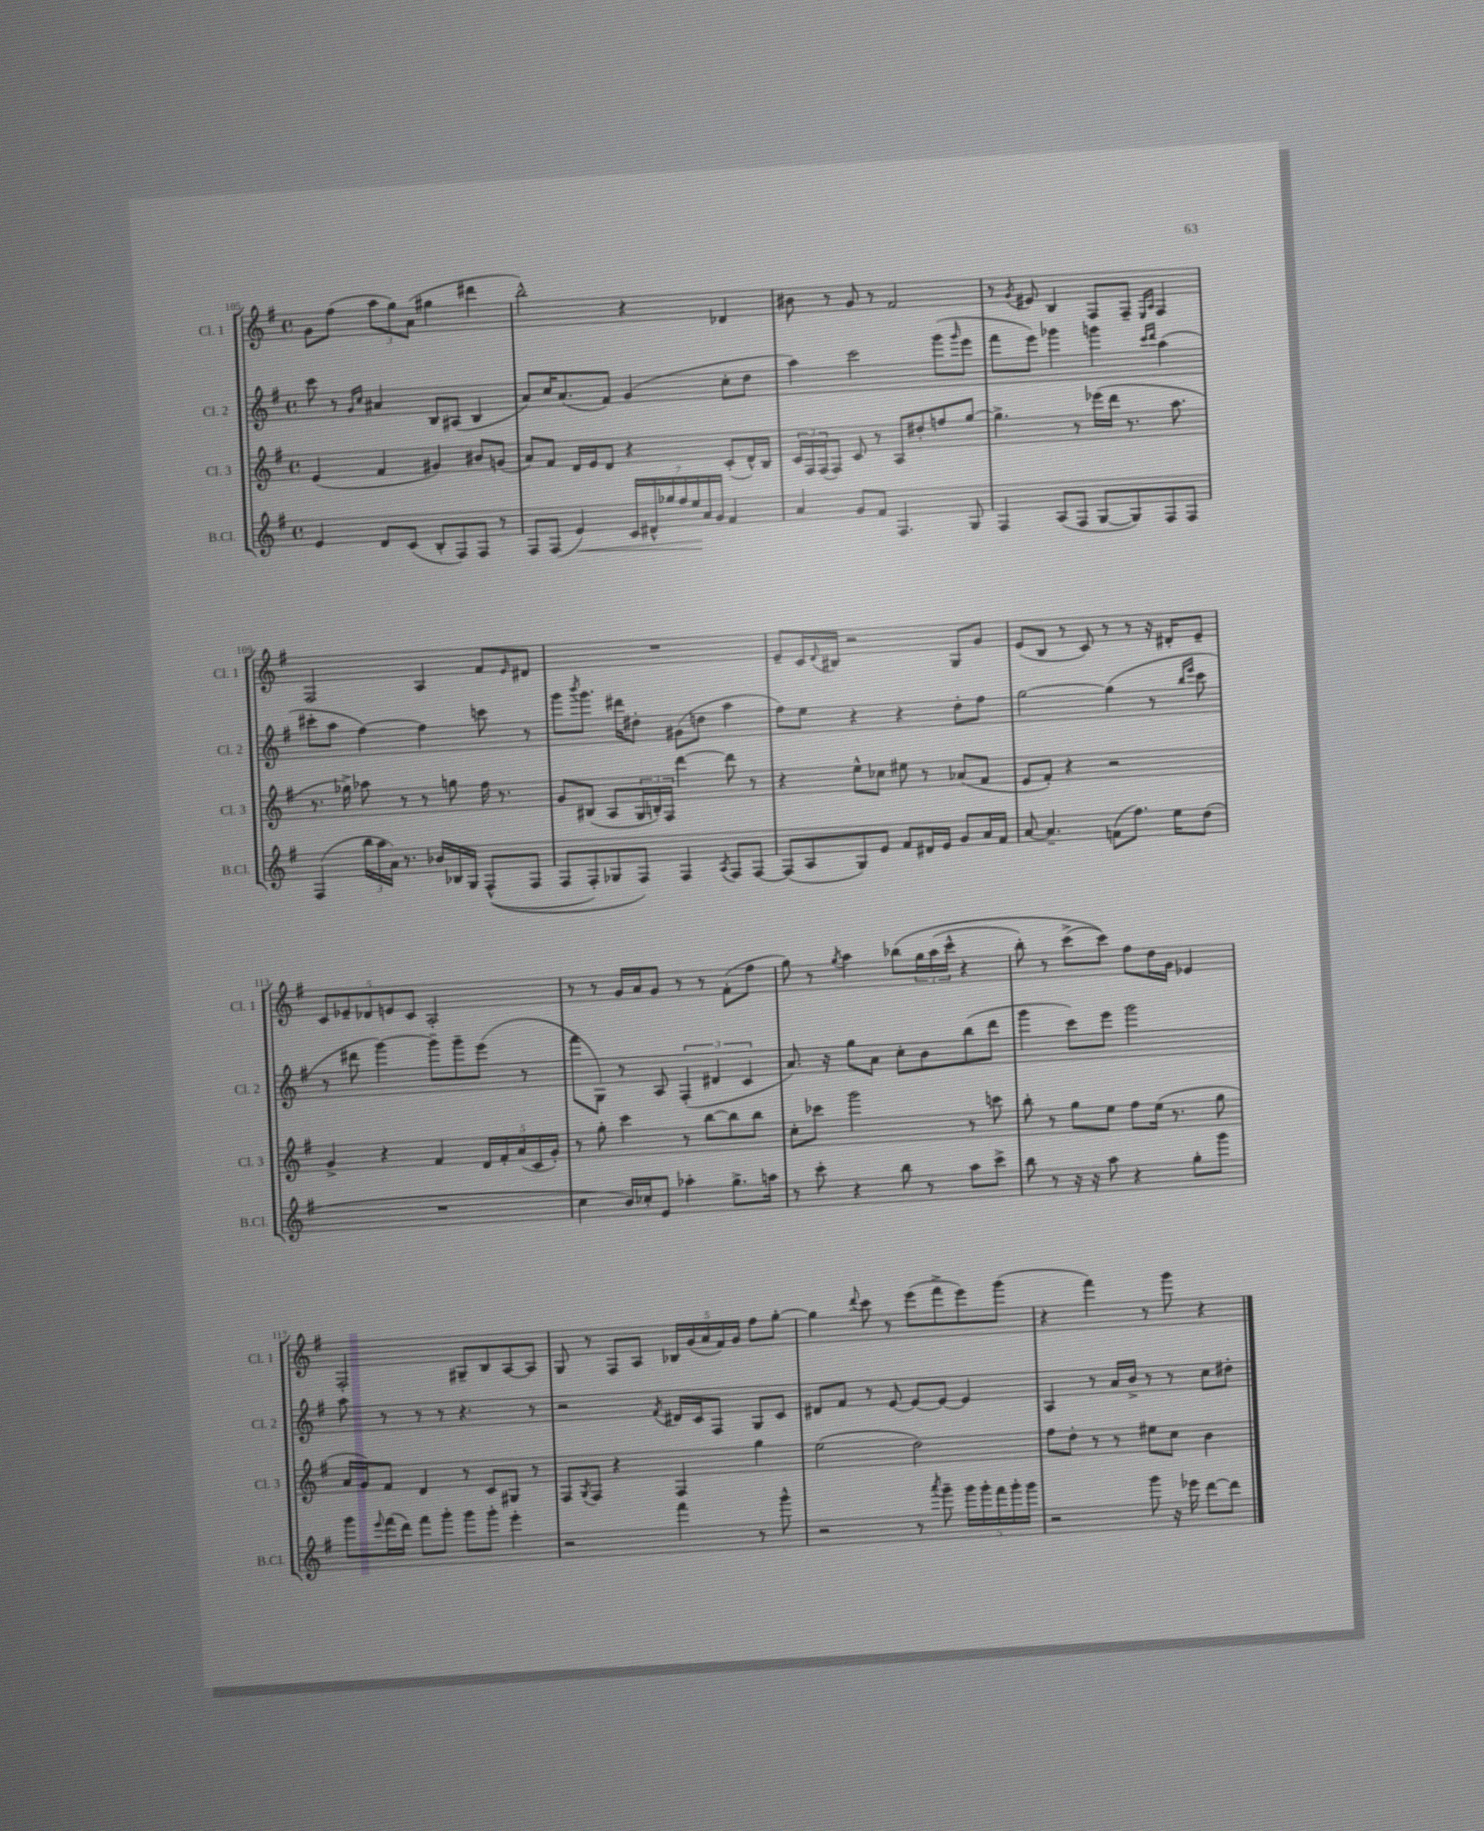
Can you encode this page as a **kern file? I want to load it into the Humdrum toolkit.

**kern	**kern	**kern	**kern
*staff4	*staff3	*staff2	*staff1
*clefG2	*clefG2	*clefG2	*clefG2
*k[f#]	*k[f#]	*k[f#]	*k[f#]
*M4/4	*M4/4	*M4/4	*M4/4
*met(c)	*met(c)	*met(c)	*met(c)
4e	(4e	8ccc	8g
.	.	8r	(8ff#
.	.	16qqg	.
.	.	16qqcc	.
8d	4f#	4a#	12aa
.	.	.	12gg)
(8c	.	.	.
.	.	.	(12a
8B'	4g#)	8B	4gg#
8F#)	.	(8A#	.
8F#	8b#	4B	4ddd#
8r	(8g	.	.
=	=	=	=
8F#	8a)	8a)	2bb^^)
(8F#	8f#	16cc	.
.	.	(8.a	.
4e)	16d	.	.
.	16e	.	.
.	8d	8f#)	.
28c	4r	(4g	4r
28d#^^	.	.	.
28gg-	.	.	.
28ff#	.	.	.
28ee	.	.	.
28a	.	.	.
28g	.	.	.
4f#	(8c'	8cc'	4d-
.	16d^^)	8dd	.
.	16B	.	.
=	=	=	=
4a	24c	4aa)	8b#
.	24F#	.	.
.	(24F#	.	.
.	8F#)	.	8r
8g	8c	2ccc	8g
8f#	8r	.	8r
4.F#	8A	.	2f#
.	8dd#'	.	.
.	8ff	(8ggg	.
.	.	16qqggg	.
8G	[8gg	8eee	.
=	=	=	=
4F#	4.gg^]	8fff#	8r
.	.	.	8qg
.	.	8eee)	8e#
(8A	.	4ggg-	4B
8F#	8r	.	.
[8G	(16eee-	4ggg	8F#
.	16ddd	.	.
8G])	8.r	.	8F#~
.	.	16qqccc	16qqE
.	.	16qqddd	16qqA
8F#	.	(4aa	4F#
.	8.aa	.	.
8F#	.	.	.
=	=	=	=
(4F#	8.r	8ccc#'	2F#
.	.	8aa	.
.	16gg-^)	.	.
24bb	8aa-	[4ff#)	.
24aa	.	.	.
24a)	.	.	.
8.r	8r	.	.
.	8r	4ff#]	4A
16b-	.	.	.
16B-	8gg	.	.
16G	.	.	.
&((8F#^^	16ff#	8ccc	8f#
.	8.r	.	.
.	.	.	16qqe
8F#	.	8r	8d#
=	=	=	=
8F#	8g	8ggg	1r
.	.	8qbbb	.
8F#')	(8B#	8.ggg	.
8G-	8A	.	.
.	.	16ddd#	.
8F#&)	24G	8dd#'	.
.	24B')	.	.
.	24F#	.	.
4F#	[4ddd	(8g#	.
.	.	8dd	.
8qA	.	.	.
8F#	8ddd]	4aa	.
[8F#	8r	.	.
=	=	=	=
(8F#]	4r	8ff#)	8e~
8A	.	8ee	16c
.	.	.	8qqd
.	.	.	16B#
8G)	8ee^^	4r	2r
8e	8cc-	.	.
8f#	8ee#	4r	.
16d#	8r	.	.
16e	.	.	.
8g	(8a-	8dd'	8G
16a	8f#	8ff#	8g
16f#	.	.	.
=	=	=	=
[8a	8e	[2gg	(8e
4.a~]	8f#')	.	8B
.	4r	.	8r
.	.	.	8c)
(8f	2r	(4gg]	8r
8.ff#)	.	.	8r
.	.	8r	16r
16ee	.	.	16d#'
.	.	16qqbb	.
.	.	16qqeee	.
(8dd	.	8ccc	8e~
=	=	=	=
1r	4g^	8r	10c
.	.	.	10e-~
.	.	8ddd#	.
.	.	.	10d-
.	4r	[4ggg)	.
.	.	.	10e
.	.	.	10c
.	4f#	8ggg~]	2A'
.	.	8ggg~	.
.	20d	(8eee	.
.	20f#'	.	.
.	(20a	.	.
.	.	8r	.
.	20c	.	.
.	20g')	.	.
=	=	=	=
4cc	8r	8fff#	8r
.	8gg'	8G)	8r
16b)	4ccc	8r	16g
16cc-'	.	.	16a
8e	.	8A	8g
4aa-'	8r	(6F#'	8r
.	[8bb	.	8r
.	.	6d#	.
8.gg^	8bb]	.	(8f#'
.	.	6c	.
.	8bb	.	8ff#
16aa	.	.	.
=	=	=	=
8r	8cc'	8.a)	8gg)
8ccc'	8ccc-	.	8r
.	.	16r	.
.	.	.	8qgg
4r	2ggg	8gg	4aa
.	.	8a	.
8bb	.	8cc'	&(8bb-
8r	.	8b	24gg
.	.	.	(24aa
.	.	.	24ccc^^
8aa	8r	(8bb	4r
8ccc^	8ccc	8ddd	.
=	=	=	=
8bb	8bb'	4ggg	8bb')
8r	8r	.	8r
16r	8gg	8ccc)	(8ccc^
16r	.	.	.
8aa	8ee	8eee	8ccc)&)
4r	8ff#	2ggg	8ff#
.	(16ee	.	16dd
.	8.r	.	16g
8gg'	.	.	4e-
8ggg	8gg	.	.
=	=	=	=
8ggg	16a	8aa	2F#'
.	16g)	.	.
8qqeee	.	.	.
(16fff#	8f#	8r	.
16ddd)	.	.	.
8fff#	4d	8r	.
8ggg'	.	8r	.
8ggg	8r	4.r	8G#~
8ggg'	8c	.	8B
4eee'	8G#	.	[8A
.	8r	8r	8A]
=	=	=	=
2r	8F#	2r	8G
.	8qG	.	.
.	8F#	.	8r
.	4r	.	8F#
.	.	.	8A
.	.	8qf#	.
4fff#	4F#	16d#	20B-
.	.	.	(20g
.	.	16c	.
.	.	.	20a
.	.	8F#	.
.	.	.	20f#)
.	.	.	20g
8r	4gg	8G	8ff#
8ggg^^	.	8c	[8gg'
=	=	=	=
2r	(2ee	8d#	4gg]
.	.	8f#	.
.	.	.	8qqddd
.	.	8r	8ccc
.	.	[8e	8r
8r	2dd)	8e_	(8eee
8qaaa	.	.	.
8ggg~	.	8e_	8fff#^
20ggg	.	4e]	8eee)
20ggg'	.	.	.
20fff#	.	.	.
.	.	.	(8ggg
20ggg'	.	.	.
20ggg	.	.	.
=	=	=	=
2r	8ff#	4A	4r
.	8dd'	.	.
.	8r	8r	4fff#)
.	8r	16a	.
.	.	16b^	.
8ggg	8ee#	8r	8r
16r	8cc	8r	8ggg
16eee-	.	.	.
[8ddd	4b	8cc	4r
8ddd]	.	8dd#'	.
==	==	==	==
*-	*-	*-	*-
